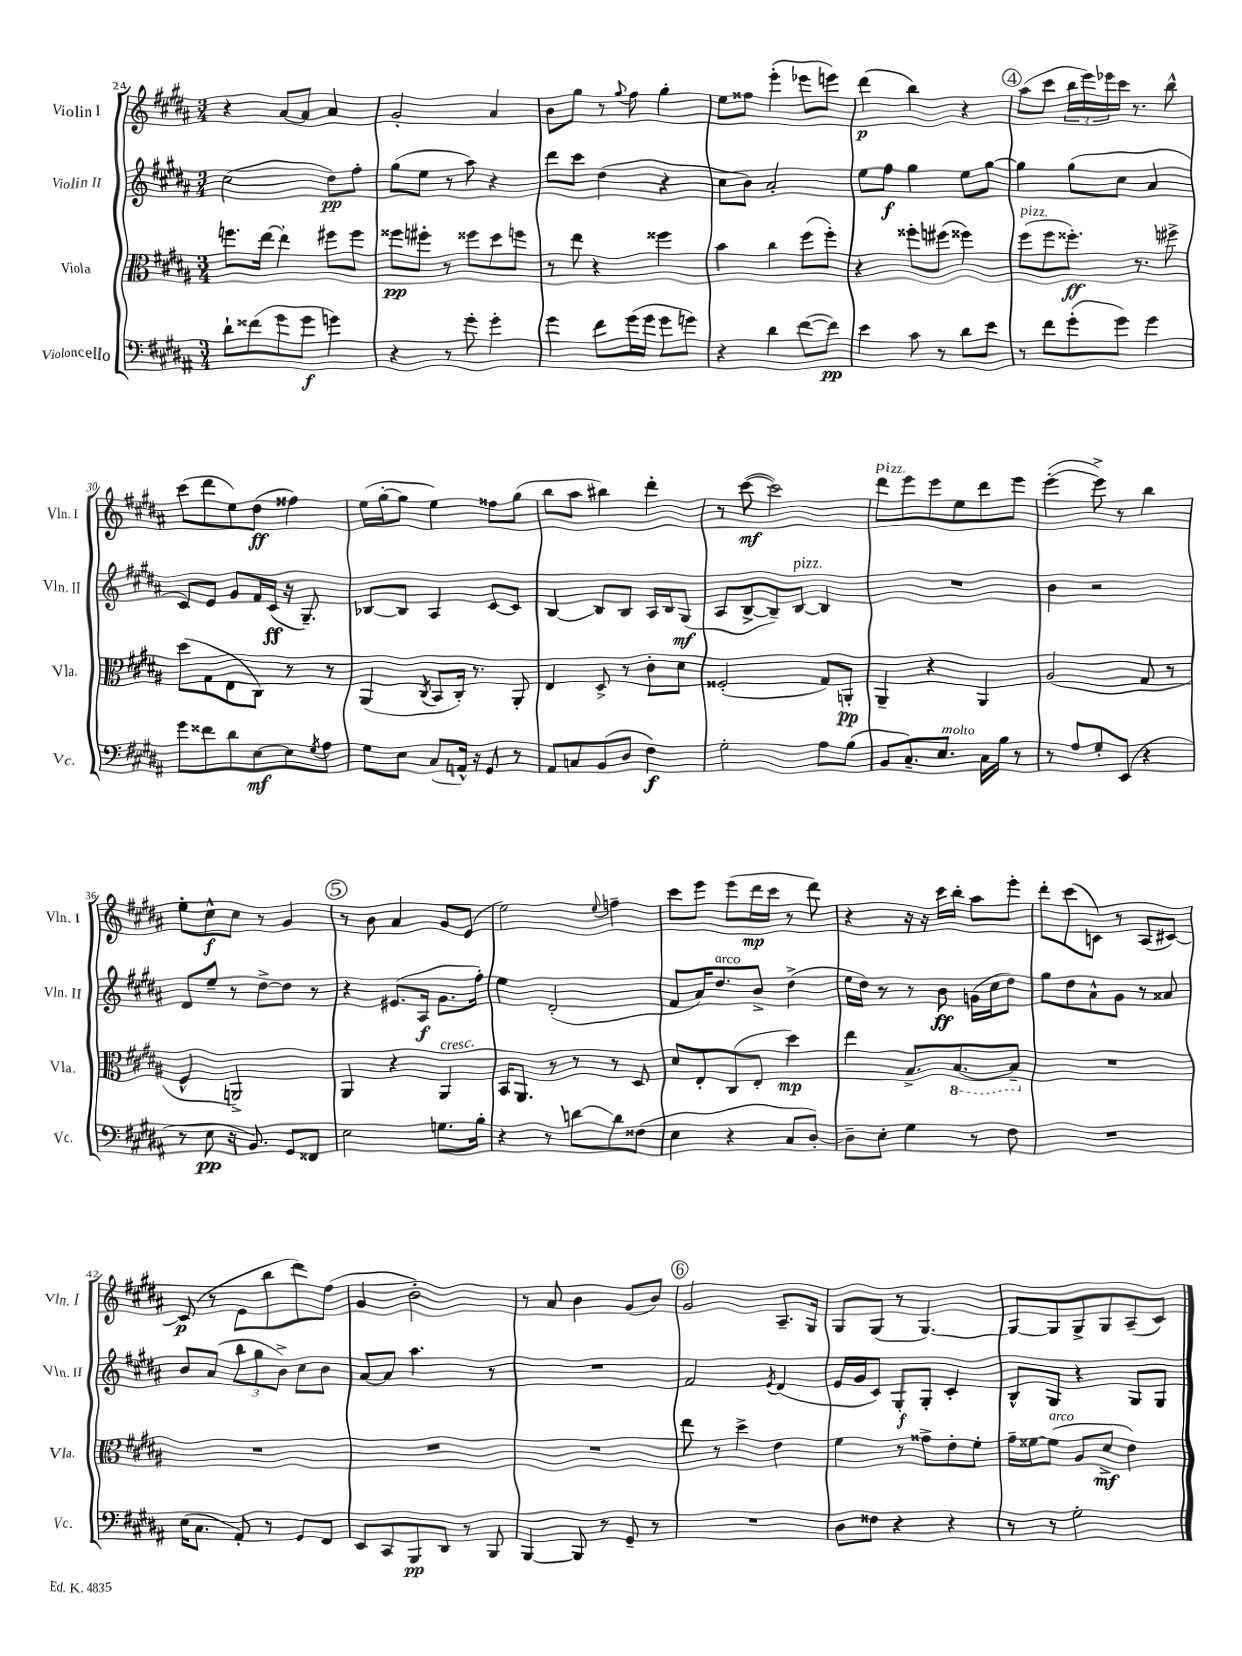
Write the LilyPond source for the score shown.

<<
\new StaffGroup <<
\new Staff = "s0" \with { instrumentName = "Violin I" shortInstrumentName = "Vln. I" } {
    \clef treble \key b \major \numericTimeSignature \time 3/4
    r4 ais'8~ ais'8 ais'4 |
    gis'2-. ais'4 |
    b'8 gis''8 r8 \appoggiatura { gis''8 } fis''8 gis''4-. |
    e''8 fisis''8 e'''4-.( ees'''8 e'''8) |
    dis'''4\p( b''4) r4 |
    \mark \markup { \circle "4" } ais''8( cis'''8 \tuplet 3/2 { b''16 e'''16) ees'''16 } cis'''16 r8. b''8-^ |
    cis'''8( dis'''8 e''8) dis''8\ff( fisis''4) |
    e''16( gis''16~-. gis''8 e''4) fisis''8 gis''8( |
    b''8 ais''8 bis''4) dis'''4-. |
    r8 cis'''8~\mf( cis'''2) |
    dis'''8^\markup { \italic "pizz." } e'''8 e'''8 e''8 dis'''8 e'''8 |
    e'''4~-.( e'''8->) r8 b''4 |
    e''8-. cis''8-^\f cis''8 r8 gis'4 |
    \mark \markup { \circle "5" } r8 b'8 ais'4 gis'8 e'8( |
    e''2) \appoggiatura { e''8 } f''4-- |
    cis'''8 e'''8 e'''8( dis'''16\mp cis'''16 r8 dis'''8) |
    r4 r16 r16 cis'''16 b''16-. ais''8 e'''8-. |
    dis'''8-. cis'''8( c'8) r8 ais8( cis'8~) |
    cis'8\p( r8 e'8 b''8 dis'''8) fis''8( |
    gis'4 b'2-.) |
    r8 ais'8 b'4 gis'8( b'8) |
    \mark \markup { \circle "6" } gis'2 ais8.-- gis16 |
    gis8 gis8( r8 gis4.~) |
    gis8~ gis8 gis8-> gis8 ais8--( cis'8) \bar "|." |
}
\new Staff = "s1" \with { instrumentName = "Violin II" shortInstrumentName = "Vln. II" } {
    \clef treble \key b \major \numericTimeSignature \time 3/4
    cis''2( dis''8\pp) fis''8-. |
    gis''8( e''8 r8 ais''8) r4 |
    dis'''8 cis'''8 dis''4( r4 |
    cis''8 b'8) ais'2-. |
    e''8 fis''8\f gis''4 e''8 gis''8~ |
    \mark \markup { \circle "4" } gis''4 gis''8( cis''8 ais'4 |
    cis'8) e'8 gis'8 fis'16 cis'16\ff( r16 gis8.--) |
    bes8~ bes8 ais4 cis'8~ cis'8 |
    b4~ b8 b8 ais16 b16 gis8\mf( |
    ais8 b8~-> b8--) b8~^\markup { \italic "pizz." } b4 |
    R2. |
    b'4 r2 |
    dis'8 e''8-- r8 dis''8~-> dis''8 r8 |
    \mark \markup { \circle "5" } r4 eis'8.( ais16\f gis'8. fis''16-.) |
    e''4 dis'2-.( |
    fis'8 ais'16) dis''8.^\markup { \italic "arco" } b'8-> dis''4->( |
    e''16 dis''16) r8 r8 b'8\ff g'16( cis''16 dis''8) |
    gis''8 dis''8 ais'8-^ gis'8 r8 aisis'8 |
    b'8 ais'8( \tuplet 3/2 { b''8 gis''8 b'8->) } cis''8 b'8 |
    ais'8~ ais'8 ais''4. r8 |
    R2. |
    \mark \markup { \circle "6" } fis'2 \acciaccatura { e'8 } dis'4( |
    e'16 gis'16 cis'8) gis8-.\f gis8-. cis'4-. |
    b8-^ gis8 r4 gis8 gis8 \bar "|." |
}
\new Staff = "s2" \with { instrumentName = "Viola" shortInstrumentName = "Vla." } {
    \clef alto \key b \major \numericTimeSignature \time 3/4
    f''8. e''16~ e''4-. fis''8 fis''8 |
    fisis''8\pp fis''8-. r8 fisis''8 dis''8 f''8 |
    r8 e''8 r4 fisis''4 |
    b'4 cis''4 fis''8( fis''8-.) |
    r4 fisis''8-. fis''8( fisis''4) |
    \mark \markup { \circle "4" } fis''8^\markup { \italic "pizz." }( fis''8 fisis''8.-.\ff) r8. fis''8-> |
    dis''8( gis8 e8 cis8) r8 r8 |
    ais,4( \acciaccatura { cis8 } b,8 cis16-.) r8. ais,8-. |
    e4 dis8-> r8 cis'8-. dis'8 |
    fisis2-.( gis8) a,8-.\pp |
    ais,4-- r4 ais,4 |
    ais2( gis8 r8 |
    fis4-^ a,2->) |
    \mark \markup { \circle "5" } ais,4 r4 ais,4^\markup { \italic "cresc." } |
    b,16 ais,8. r8 r8 r8 dis8 |
    dis'8 e8-. cis8( e8-. dis''4\mp) |
    e''4 b8.-> \ottava #-1 b,8.~ b,8-- \ottava #0 |
    R2. |
    R2. |
    R2. |
    R2. |
    \mark \markup { \circle "6" } e''8 r8 dis''4-> e'4 |
    fis'4 r8 gisis'8-> e'8-. fis'8-. |
    gis'16-- fisis'16~ fisis'8^\markup { \italic "arco" }( ais8 dis'8->\mf e'4) \bar "|." |
}
\new Staff = "s3" \with { instrumentName = "Violoncello" shortInstrumentName = "Vc." } {
    \clef bass \key b \major \numericTimeSignature \time 3/4
    dis'8-! fisis'8( gis'8 gis'8\f g'4) |
    r4 r8 gis'8-. gis'4-. |
    gis'4 fis'8 gis'16( gis'16 gis'8 g'8) |
    r4 dis'4 fis'8~( fis'8\pp) |
    e'4 cis'8 r8 dis'8 e'8 |
    \mark \markup { \circle "4" } r8 fis'8 gis'8-.( gis'8) gis'4 |
    gis'8 fisis'8 dis'8 e8~\mf e8 \acciaccatura { gis8 } ais8 |
    gis8 e8 cis8( a,16-^) r16 gis,8 r8 |
    ais,8 c8 b,8( dis8 fis4\f) |
    gis2-. ais8 b8( |
    b,8 cis8.--) e8.^\markup { \italic "molto" } cis16 b16 r8 |
    r8 ais8 gis8-. e,8( r4 |
    r8 e8\pp r16 b,8.) gis,8 fisis,8 |
    \mark \markup { \circle "5" } e2 g8. b16-. |
    r4 r8 d'8~ d'8 fisis8( |
    e4 r4 cis8 dis8~-.) |
    dis8-- e8-. gis4 r8 fis8 |
    R2. |
    e16( cis8. ais,8-.) r8 gis,8 fis,8 |
    e,8 cis,8 b,,8\pp dis,8 r8 b,,8 |
    b,,4~ b,,8 r8 gis,8-- r8 |
    \mark \markup { \circle "6" } R2. |
    dis8 fisis8 r4 r4 |
    r8 r8 gis2-. \bar "|." |
}
>>
>>
\layout { \context { \Score currentBarNumber = #24 } }
